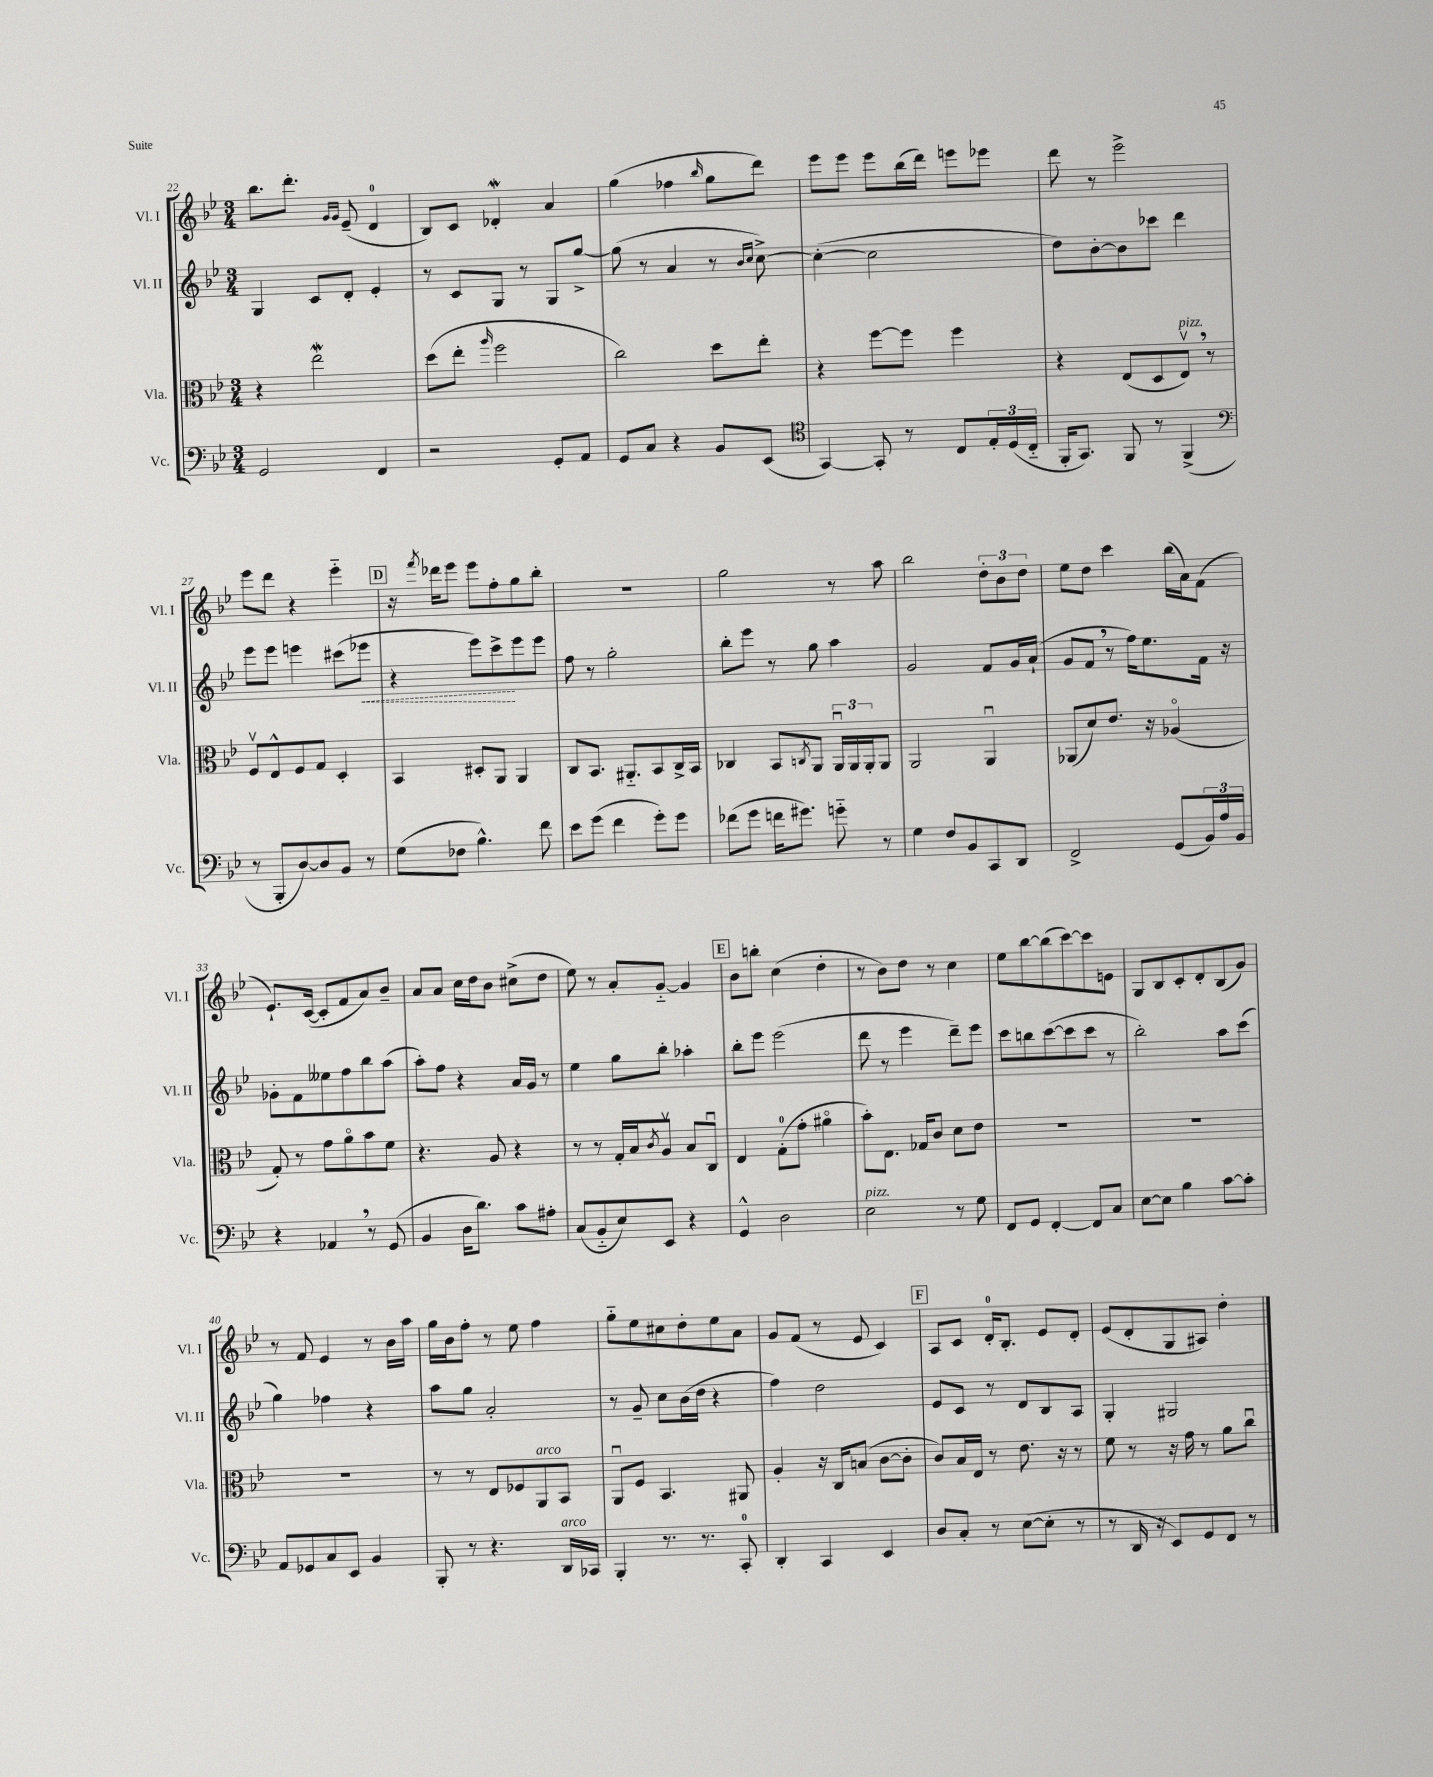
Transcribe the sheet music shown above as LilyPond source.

<<
\new StaffGroup <<
\new Staff = "s0" \with { instrumentName = "Vl. I" shortInstrumentName = "Vl. I" } {
    \clef treble \key bes \major \numericTimeSignature \time 3/4
    bes''8. d'''8.-. \grace { g'16 g'16 } ees'8--( d'4-0 |
    bes8) c'8 des'4-.\mordent a'4 |
    g''4( fes''4 \grace { bes''16 } g''8 d'''8) |
    ees'''8 ees'''8 ees'''8 bes''16( d'''16) e'''8 ees'''8 |
    d'''8 r8 ees'''2-> |
    ees'''8 d'''8 r4 ees'''4-_ |
    \mark \markup { \box "D" } r16 \acciaccatura { f'''8 } des'''16 ees'''8 ees'''8 f''8-. g''8 bes''8-. |
    R2. |
    g''2 r8 a''8 |
    bes''2 \tuplet 3/2 { d''8-. bes'8 d''8 } |
    ees''8 d''8 c'''4 bes''16( a'16) f'8( |
    ees'8.-!) c'16~( c'8-. f'8 a'8) bes'8-- |
    a'8 a'8 c''16 d''16 bes'8 cis''8->( d''8 |
    ees''8) r8 a'8-. g'8~-_ g'4 |
    \mark \markup { \box "E" } bes'8 b''8-. c''4( d''4-. |
    r8 bes'8) d''8 r8 c''4 |
    ees''8 bes''8~ bes''8( c'''8~) c'''8 e'8 |
    g8 bes8 c'8-. d'8-. bes8( g'8) |
    r8 f'8 ees'4 r8 bes'16 a''16 |
    g''16 bes'16 f''8-. r8 ees''8 f''4 |
    g''8-_ ees''8 cis''8 d''8-. ees''8 a'8 |
    g'8 f'8( r8 ees'8 c'4) |
    \mark \markup { \box "F" } a8 c'8 d'16-0-. bes8.-. ees'8 d'8-. |
    ees'8( d'8-. g8 ais8) d''4-. \bar "|." |
}
\new Staff = "s1" \with { instrumentName = "Vl. II" shortInstrumentName = "Vl. II" } {
    \clef treble \key bes \major \numericTimeSignature \time 3/4
    g4 c'8 d'8-. ees'4-. |
    r8 c'8 g8 r8 g8 g''8~-> |
    g''8( r8 a'4 r8 \grace { bes'16 c''16 } c''8~->) |
    c''4~-.( c''2 |
    d''8) bes'8~-. bes'8 ces'''8 d'''4 |
    ees'''8 ees'''8 e'''4 cis'''8( \once \override Hairpin.style = #'dashed-line ees'''8\< |
    \mark \markup { \box "D" } r4 ees'''8) c'''8->\! ees'''8 ees'''8 |
    f''8 r8 g''2-. |
    bes''8-. ees'''8 r8 g''8 a''4 |
    g'2 f'8 g'16 a'16-!( |
    g'8 f'8 \breathe r8 f''16) ees''8. f'16 r16 |
    ges'8-. f'8 eeses''8 f''8 bes''8 a''8( |
    a''8-.) f''8 r4 a'16 g'16 r8 |
    ees''4 g''8 bes''8-. aes''4-. |
    \mark \markup { \box "E" } bes''8-. ees'''8 ees'''2( |
    d'''8 r8 ees'''4 d'''8--) ees'''8 |
    c'''8 b''8 c'''8~( c'''8 c'''8 r8 |
    bes''2-.) a''8 c'''8( |
    g''4) fes''4 r4 |
    a''8 g''8 a'2-. |
    r8 g'8-- c''8 bes'16( d''16 r4 |
    f''4) d''2 |
    \mark \markup { \box "F" } ees'8 c'8 r8 d'8 bes8 a8 |
    g4-. gis2 \bar "|." |
}
\new Staff = "s2" \with { instrumentName = "Vla." shortInstrumentName = "Vla." } {
    \clef alto \key bes \major \numericTimeSignature \time 3/4
    r4 ees''2\mordent |
    d''8( ees''8-. \grace { a''16 } f''2 |
    c''2) d''8 ees''8-. |
    r4 f''8~ f''8 f''4 |
    r4 ees8( d8 ees8\upbow^\markup { \italic "pizz." }) \breathe r8 |
    f8\upbow ees8-^ f8 g8 d4-. |
    \mark \markup { \box "D" } bes,4 dis8-. a,8 a,4 |
    c8 bes,8. ais,8.-_ bes,8 c16-> bes,16 |
    ces4 bes,8 \acciaccatura { c8 } a,8 \tuplet 3/2 { a,16\downbow a,16 a,16-. } a,8 |
    a,2 a,4\downbow |
    aes,8( d'8) ees'8. r16 aes4\flageolet( |
    g8-.) r8 g'8 a'8\flageolet bes'8 f'8 |
    r4. a8 r4 |
    r8 r8 g16-. bes16 \acciaccatura { c'8 } a8\upbow bes8 c8\downbow |
    \mark \markup { \box "E" } ees4 g8-0-.( g'8-. ais'4\flageolet |
    bes'8-.) ees8. ges16 c'8 d'8 ees'8 |
    R2. |
    R2. |
    R2. |
    r8 r8 ees8 fes8 a,8^\markup { \italic "arco" } bes,8 |
    a,8\downbow f8 bes,4. ais,8 |
    a4-. r16 c16 b8( c'8~ c'8-. |
    \mark \markup { \box "F" } c'8) bes16 ees16 r8 ees'8. r16 r8 |
    f'8 r8 r16 g'16 r8 a'8 c''8\downbow \bar "|." |
}
\new Staff = "s3" \with { instrumentName = "Vc." shortInstrumentName = "Vc." } {
    \clef bass \key bes \major \numericTimeSignature \time 3/4
    g,2 f,4 |
    r2 g,8-. a,8 |
    g,8 c8 r4 bes,8 ees,8( |
    \clef tenor g,4~) g,8-. r8 c8 \tuplet 3/2 { ees16-. d16( c16-_ } |
    f,16-. g,8.) f,8 r8 f,4->( |
    \clef bass r8 bes,,8-. d8~) d8 bes,8 r8 |
    \mark \markup { \box "D" } g8( fes8 bes4.-^) f'8 |
    ees'8 g'8( f'4 g'8-.) g'8 |
    fes'8( g'8 f'16 gis'8.) g'8-_ r8 |
    g4 f8 bes,8 c,8 d,8 |
    f,2-> g,8( \tuplet 3/2 { bes,16) a16 bes,16 } |
    r4 aes,4 \breathe r8 g,8( |
    bes,4 d16 d'8.) c'8 ais8-. |
    c8( bes,8-_ ees8) ees,8 r4 |
    \mark \markup { \box "E" } g,4-^ d2 |
    ees2^\markup { \italic "pizz." } r8 g8 |
    f,8 g,8 f,4~-. f,8 c8 |
    ees8~ ees8 bes4 c'8~ c'8-. |
    a,8 ges,8 c8 ees,8 bes,4 |
    bes,,8-. r8 r4. d,16^\markup { \italic "arco" } ces,16 |
    bes,,4-. r8. r8. c,8-0-. |
    d,4-. c,4 ees,4 |
    \mark \markup { \box "F" } d8 c8-. r8 ees8~( ees8-. r8 |
    r8 d,16 r16 ees,8) g,8 f,8 r8 \bar "|." |
}
>>
>>
\layout { \context { \Score currentBarNumber = #22 } }
